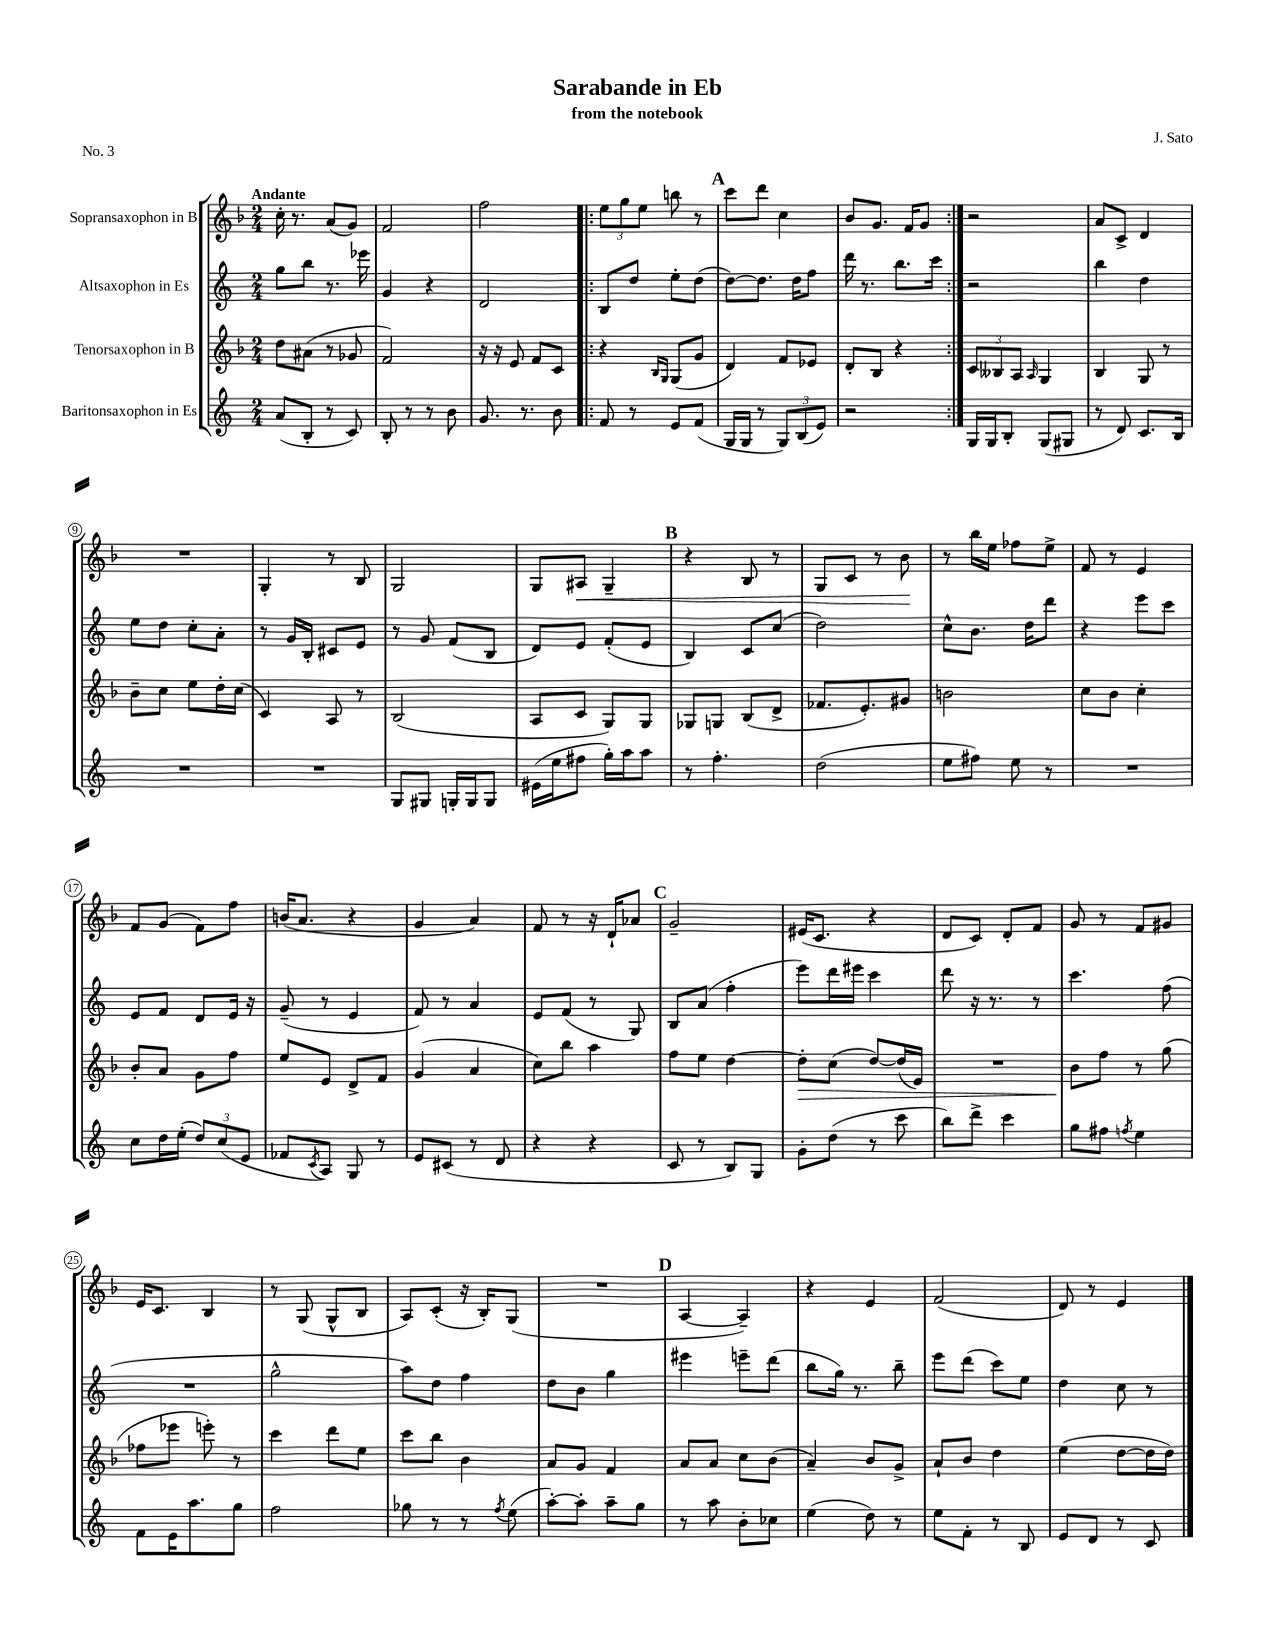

**kern	**kern	**kern	**kern
*staff4	*staff3	*staff2	*staff1
*clefG2	*clefG2	*clefG2	*clefG2
*k[]	*k[b-]	*k[]	*k[b-]
*M2/4	*M2/4	*M2/4	*M2/4
(8a	8dd	8gg	16cc'
.	.	.	8.r
8B'	(8a#	8bb	.
8r	8r	8.r	(8a
8c)	8g-	.	8g)
.	.	16eee-	.
=	=	=	=
8B'	2f)	4g	2f
8r	.	.	.
8r	.	4r	.
8b	.	.	.
=	=	=	=
8.g	16r	2d	2ff
.	16r	.	.
.	8e	.	.
8.r	.	.	.
.	8f	.	.
8b	8c	.	.
=!|:	=!|:	=!|:	=!|:
8f	4r	8B	12ee
.	.	.	12gg
8r	.	8dd	.
.	.	.	12ee
.	16qqB-	.	.
.	16qqG	.	.
8e	(8G	8ee'	8bb
(8f	8g	(8dd	8r
=	=	=	=
16G	4d)	[8dd)	8ccc
16G	.	.	.
8r	.	8.dd]	8ddd
12G)	8f	.	4cc
.	.	16dd	.
(12B	.	.	.
.	8e-	8ff	.
12e)	.	.	.
=	=	=	=
2r	8d'	16ddd	8b-
.	.	8.r	.
.	8B-	.	8.g
.	4r	8.bb	.
.	.	.	16f
.	.	.	8g
.	.	16ccc	.
=:|!	=:|!	=:|!	=:|!
16G	12c	2r	2r
16G	.	.	.
.	12B--	.	.
8B'	.	.	.
.	12A	.	.
.	16qqA	.	.
(8G	4G	.	.
8G#	.	.	.
=	=	=	=
8r	4B-	4bb	8a
8d)	.	.	8c^
8.c	8G	4dd	4d
.	8r	.	.
16B	.	.	.
=	=	=	=
2r	8b-~	8ee	2r
.	8cc	8dd	.
.	8ee	8cc'	.
.	16dd'	8a'	.
.	(16cc	.	.
=	=	=	=
2r	4c)	8r	4G'
.	.	16g	.
.	.	16B'	.
.	8A	8c#	8r
.	8r	8e	8B-
=	=	=	=
8G	(2B-	8r	2G
8G#	.	8g	.
16G'	.	(8f	.
16G	.	.	.
8G	.	8B	.
=	=	=	=
(16e#	8A	8d)	8G
16ee	.	.	.
8ff#	8c	8e	8A#
16gg')	8G)	(8f'	4G~
16aa	.	.	.
8aa	8G	8e	.
=	=	=	=
8r	8G-	4B)	4r
4.ff'	8G	.	.
.	(8B-	8c	8B-
.	8d^	(8cc	8r
=	=	=	=
(2dd	8.f-	2dd)	8G
.	.	.	8c
.	8.e')	.	.
.	.	.	8r
.	8g#	.	8b-
=	=	=	=
8ee	2b	8cc^^	8r
8ff#)	.	8.b	16bb-
.	.	.	16ee
8ee	.	.	8ff-
.	.	16dd	.
8r	.	8ddd	8ee^
=	=	=	=
2r	8cc	4r	8f
.	8b-	.	8r
.	4cc'	8eee	4e
.	.	8ccc	.
=	=	=	=
8cc	8b-'	8e	8f
16dd	8a	8f	(8g
(16ee'	.	.	.
12dd)	8g	8d	8f)
(12cc	.	.	.
.	8ff	16e	8ff
12e	.	.	.
.	.	16r	.
=	=	=	=
8f-	8ee	(8g~	(16b
.	.	.	8.a
8qc	.	.	.
8A)	8e	8r	.
8G	8d^	4e	4r
8r	8f	.	.
=	=	=	=
8e	(4g	8f)	4g
(8c#	.	8r	.
8r	4a	4a	4a)
8d	.	.	.
=	=	=	=
4r	8cc)	8e	8f
.	8bb-	(8f	8r
4r	4aa	8r	16r
.	.	.	16d`
.	.	8G)	8a-
=	=	=	=
8c	8ff	8B	2g~
8r	8ee	(8a	.
8B)	[4dd	4ff'	.
8G	.	.	.
=	=	=	=
8g'	8dd']	8eee)	(16e#
.	.	.	8.c
(8dd	(8cc	16ddd	.
.	.	16eee#	.
8r	[8dd)	4ccc	4r
8ccc	(16dd]	.	.
.	16e)	.	.
=	=	=	=
8bb)	2r	8ddd	8d
8ddd^	.	16r	8c)
.	.	8.r	.
4ccc	.	.	8d'
.	.	8r	8f
=	=	=	=
8gg	8b-	4.ccc	8g
8ff#	8ff	.	8r
8qff	.	.	.
4ee	8r	.	8f
.	(8gg	(8ff	8g#
=	=	=	=
8f	8ff-	2r	16e
.	.	.	8.c
16e	8eee-	.	.
8.aa	.	.	.
.	8eee')	.	4B-
8gg	8r	.	.
=	=	=	=
2ff	4ccc	2gg^^	8r
.	.	.	(8G
.	8ddd	.	8G^^
.	8ee	.	8B-
=	=	=	=
8gg-	8ccc	8aa)	8A)
8r	8bb-	8dd	(8c'
8r	4b-	4ff	16r
.	.	.	16B-')
8qff	.	.	.
(8ee	.	.	(8G
=	=	=	=
[8aa')	8a	8dd	2r
8aa']	8g	8b	.
8aa~	4f	4gg	.
8gg	.	.	.
=	=	=	=
8r	8a	4eee#	[4A
8aa	8a	.	.
8b'	8cc	8eee~	4A~])
8cc-	(8b-	(8ddd	.
=	=	=	=
(4ee	4a~)	8bb	4r
.	.	16gg)	.
.	.	8.r	.
8dd)	8b-	.	4e
8r	8g^	8bb~	.
=	=	=	=
8ee	8a`	8eee	(2f
8f'	8b-	(8ddd	.
8r	4dd	8ccc)	.
8B	.	8ee	.
=	=	=	=
8e	(4ee	4dd	8d)
8d	.	.	8r
8r	[8dd	8cc	4e
8c	16dd]	8r	.
.	16dd)	.	.
==	==	==	==
*-	*-	*-	*-
